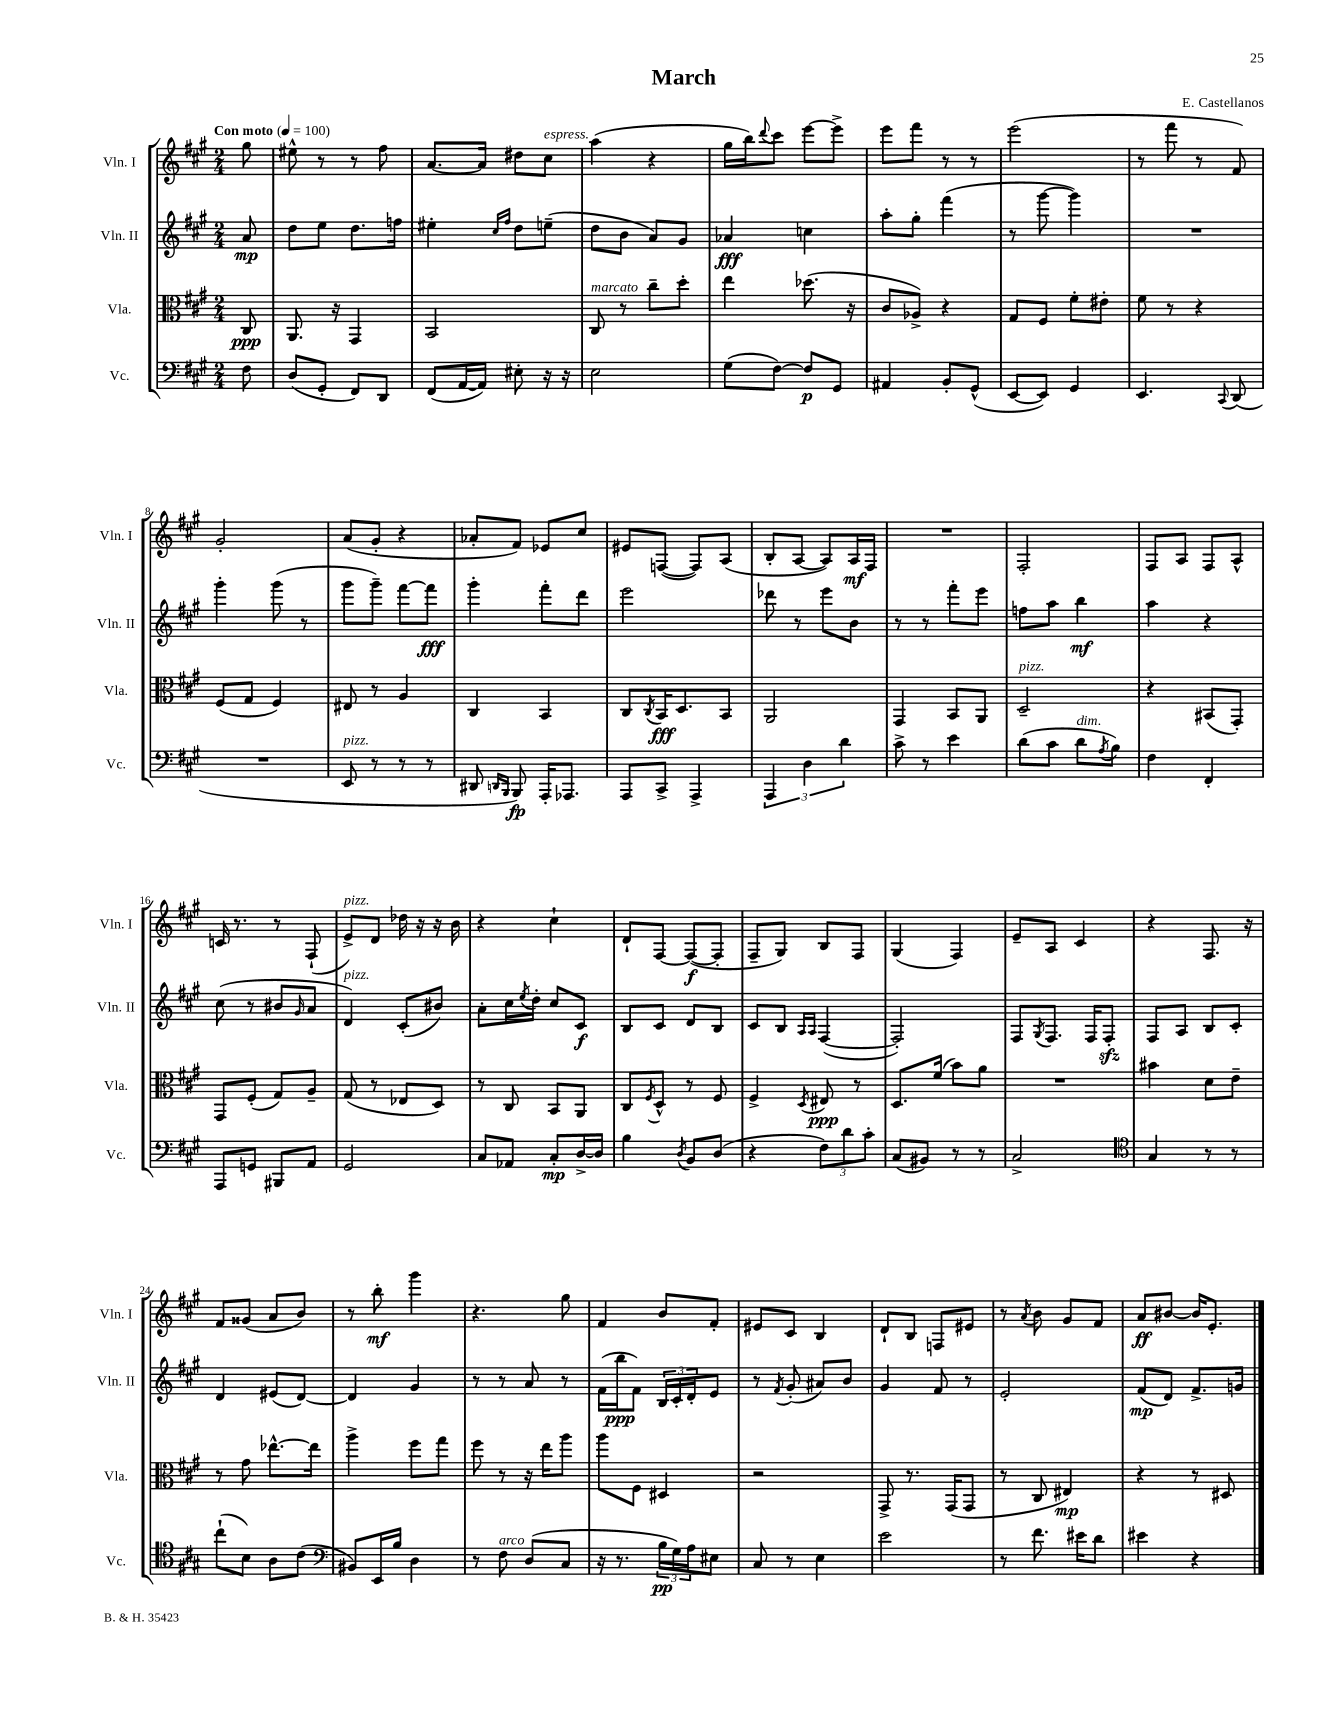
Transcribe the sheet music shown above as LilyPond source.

\header { title = "March" composer = "E. Castellanos" }
<<
\new StaffGroup <<
\new Staff = "s0" \with { instrumentName = "Vln. I" shortInstrumentName = "Vln. I" } {
    \clef treble \key a \major \numericTimeSignature \time 2/4 \partial 8 \tempo "Con moto" 4 = 100
    gis''8 |
    eis''8-^ r8 r8 fis''8 |
    a'8.~ a'16 dis''8 cis''8^\markup { \italic "espress." } |
    a''4( r4 |
    gis''16 b''16) \appoggiatura { d'''8 } cis'''8 e'''8~ e'''8-> |
    e'''8 fis'''8 r8 r8 |
    e'''2( |
    r8 fis'''8 r8 fis'8) |
    gis'2-. |
    a'8( gis'8-. r4 |
    aes'8-. fis'8) ees'8 cis''8 |
    eis'8 f8~( f8) a8( |
    b8-. a8~ a8) a16\mf fis16 |
    R2 |
    fis2-. |
    fis8 a8 fis8 a8-^ |
    c'16 r8. r8 fis8-!( |
    e'8->^\markup { \italic "pizz." }) d'8 des''16 r16 r16 b'16 |
    r4 cis''4-! |
    d'8-! fis8~ fis8~\f( fis8-. |
    fis8-- gis8) b8 fis8 |
    gis4( fis4) |
    e'8-- a8 cis'4 |
    r4 fis8. r16 |
    fis'8 gisis'8( a'8 b'8) |
    r8 b''8-.\mf gis'''4 |
    r4. gis''8 |
    fis'4 b'8 fis'8-. |
    eis'8 cis'8 b4 |
    d'8-! b8 f8 eis'8 |
    r8 \acciaccatura { a'8 } b'8 gis'8 fis'8 |
    a'8\ff bis'8~ bis'16 e'8.-. \bar "|." |
}
\new Staff = "s1" \with { instrumentName = "Vln. II" shortInstrumentName = "Vln. II" } {
    \clef treble \key a \major \numericTimeSignature \time 2/4 \partial 8
    a'8\mp |
    d''8 e''8 d''8. f''16 |
    eis''4-. \grace { cis''16 fis''16 } d''8 e''8--( |
    d''8 b'8 a'8) gis'8 |
    aes'4\fff c''4 |
    a''8-. gis''8-. fis'''4( |
    r8 gis'''8~ gis'''4) |
    R2 |
    gis'''4-. gis'''8( r8 |
    gis'''8 gis'''8--) fis'''8~ fis'''8\fff |
    gis'''4-. fis'''8-. d'''8 |
    e'''2 |
    des'''8 r8 e'''8 b'8 |
    r8 r8 fis'''8-. e'''8 |
    f''8 a''8 b''4\mf |
    a''4 r4 |
    cis''8( r8 bis'8 \grace { gis'16 } a'8 |
    d'4^\markup { \italic "pizz." }) cis'8-.( bis'8) |
    a'8-. cis''16 \acciaccatura { e''8 } d''16-. cis''8 cis'8\f |
    b8 cis'8 d'8 b8 |
    cis'8 b8 \grace { a16 a16 } fis4~( |
    fis2-.) |
    fis8 \acciaccatura { gis8 } fis8. fis16 fis8-.\sfz |
    fis8 a8 b8 cis'8-. |
    d'4 eis'8( d'8~) |
    d'4 gis'4 |
    r8 r8 a'8 r8 |
    fis'16( b''16\ppp fis'8) \tuplet 3/2 { b16 cis'16-. d'16-. } e'8 |
    r8 \acciaccatura { fis'8 } gis'8-.( ais'8) b'8 |
    gis'4 fis'8 r8 |
    e'2-. |
    fis'8\mp( d'8) fis'8.-> g'16 \bar "|." |
}
\new Staff = "s2" \with { instrumentName = "Vla." shortInstrumentName = "Vla." } {
    \clef alto \key a \major \numericTimeSignature \time 2/4 \partial 8
    cis8\ppp |
    a,8. r16 gis,4 |
    b,2 |
    cis8^\markup { \italic "marcato" } r8 cis''8-- d''8-. |
    e''4 des''8.( r16 |
    cis'8 aes8->) r4 |
    gis8 fis8 fis'8-. eis'8-. |
    fis'8 r8 r4 |
    fis8( gis8 fis4) |
    eis8 r8 a4 |
    cis4 b,4 |
    cis8 \acciaccatura { cis8 } b,16\fff d8. b,8 |
    a,2 |
    gis,4 b,8 a,8 |
    d2--^\markup { \italic "pizz." } |
    r4 bis,8( gis,8-.) |
    gis,8 fis8-.( gis8) a8-- |
    gis8( r8 ees8 d8) |
    r8 cis8 b,8 a,8 |
    cis8 \acciaccatura { fis8 } d8-^ r8 fis8 |
    fis4-> \acciaccatura { d8 } eis8\ppp r8 |
    d8. fis'16( b'8) a'8 |
    R2 |
    bis'4 d'8 e'8-- |
    r8 gis'8 ees''8.~-^ ees''16 |
    a''4-> fis''8 gis''8 |
    fis''8 r8 r16 e''16 a''8 |
    a''8 fis8 dis4 |
    r2 |
    gis,8-> r8. gis,16( gis,8 |
    r8 cis8 eis4\mp) |
    r4 r8 dis8 \bar "|." |
}
\new Staff = "s3" \with { instrumentName = "Vc." shortInstrumentName = "Vc." } {
    \clef bass \key a \major \numericTimeSignature \time 2/4 \partial 8
    fis8 |
    d8( gis,8-. fis,8) d,8 |
    fis,8( a,16~ a,16) eis8-. r16 r16 |
    e2 |
    gis8( fis8~) fis8\p gis,8 |
    ais,4 b,8-. gis,8-^( |
    e,8~ e,8) gis,4 |
    e,4. \appoggiatura { cis,8 } d,8( |
    R2 |
    e,8^\markup { \italic "pizz." } r8 r8 r8 |
    dis,8 \grace { d,16 b,,16 } b,,8\fp) a,,16-. aes,,8. |
    a,,8 cis,8-> a,,4-> |
    \tuplet 3/2 { a,,4 d4 d'4 } |
    cis'8-> r8 e'4 |
    d'8( cis'8 d'8^\markup { \italic "dim." } \acciaccatura { a8 } b8) |
    fis4 fis,4-. |
    a,,8 g,8 bis,,8 a,8 |
    gis,2 |
    cis8 aes,8 cis8-.\mp d16~-> d16 |
    b4 \acciaccatura { d8 } b,8 d8( |
    r4 \tuplet 3/2 { fis8) d'8 cis'8-. } |
    cis8( bis,8) r8 r8 |
    cis2-> |
    \clef tenor gis4 r8 r8 |
    cis''8-!( b8) a8 cis'8( |
    \clef bass bis,8) e,16 b16 d4 |
    r8 fis8^\markup { \italic "arco" } d8( cis8 |
    r16 r8. \tuplet 3/2 { b16\pp gis16) a16 } eis8 |
    cis8 r8 e4 |
    e'2 |
    r8 fis'8. eis'16 d'8 |
    eis'4 r4 \bar "|." |
}
>>
>>
